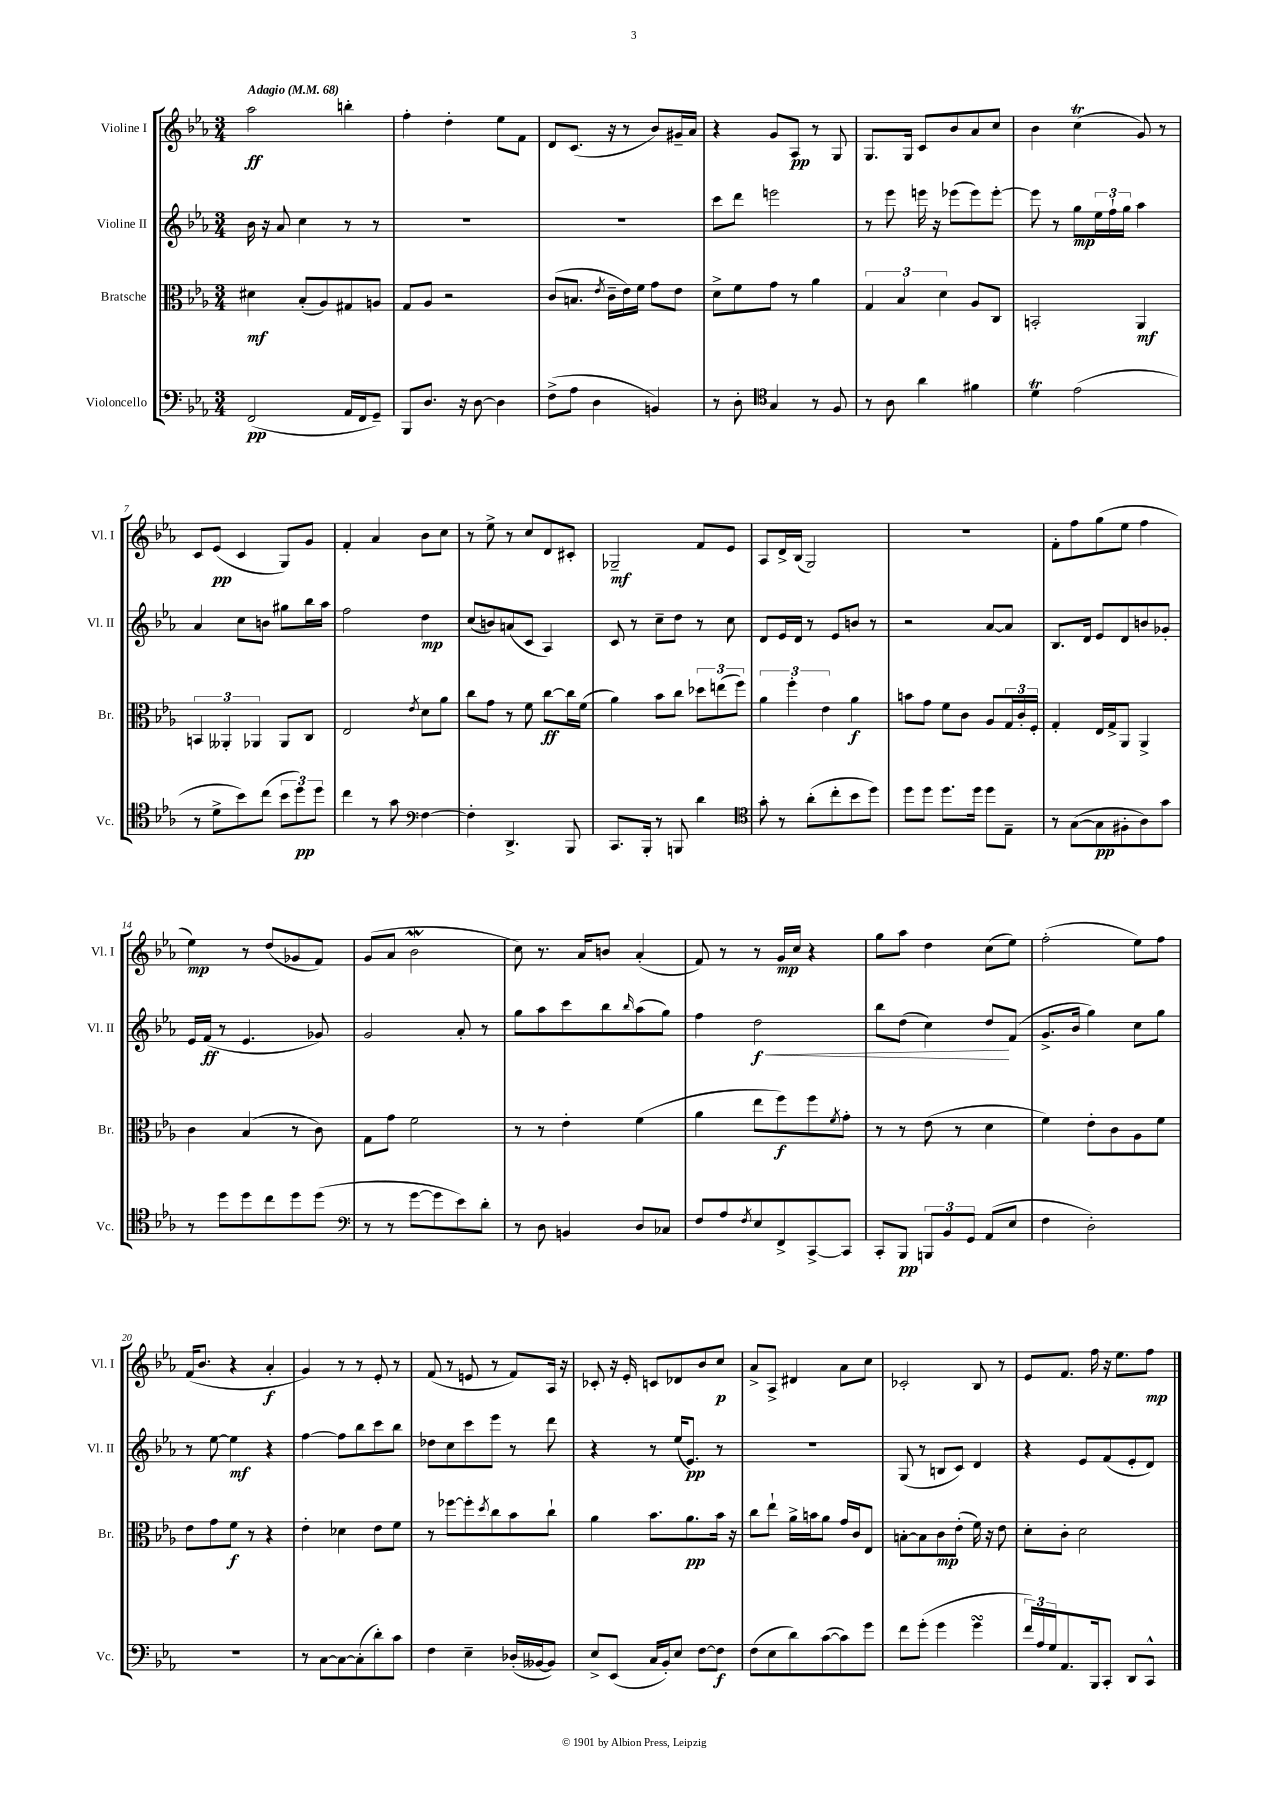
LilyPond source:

<<
\new StaffGroup <<
\new Staff = "s0" \with { instrumentName = "Violine I" shortInstrumentName = "Vl. I" } {
    \clef treble \key ees \major \numericTimeSignature \time 3/4 \tempo "Adagio" 4 = 68
    aes''2\ff b''4-. |
    f''4-. d''4-. ees''8 f'8 |
    d'8 c'8.( r16 r8 bes'8) gis'16-- aes'16 |
    r4 g'8 aes8\pp r8 g8 |
    g8. g16 c'8 bes'8 aes'8 c''8 |
    bes'4 c''4\trill( g'8) r8 |
    c'8 ees'8\pp( c'4 g8) g'8 |
    f'4-. aes'4 bes'8 c''8 |
    r8 ees''8-> r8 c''8 d'8 cis'8-. |
    ges2--\mf f'8 ees'8 |
    aes8 d'16-> bes16( g2) |
    R2. |
    f'8-. f''8 g''8( ees''8 f''4 |
    ees''4\mp) r8 d''8( ges'8 f'8) |
    g'8( aes'8 bes'2\mordent |
    c''8) r8. aes'16 b'8 aes'4-.( |
    f'8) r8 r8 g'16\mp c''16 r4 |
    g''8 aes''8 d''4 c''8( ees''8) |
    f''2-.( ees''8) f''8 |
    f'16( bes'8. r4 aes'4-.\f |
    g'4) r8 r8 ees'8-. r8 |
    f'8( r8 e'8 r8 f'8) aes16 r16 |
    ces'8-. r16 ees'16-. c'8 des'8 bes'8 c''8\p |
    aes'8-> aes8-> dis'4 aes'8 c''8 |
    ces'2-. bes8 r8 |
    ees'8 f'8. f''16 r16 ees''8. f''8\mp \bar "|." |
}
\new Staff = "s1" \with { instrumentName = "Violine II" shortInstrumentName = "Vl. II" } {
    \clef treble \key ees \major \numericTimeSignature \time 3/4
    bes'16 r16 aes'8 c''4 r8 r8 |
    R2. |
    R2. |
    c'''8 d'''8 e'''2 |
    r8 ees'''8 e'''16 r16 ees'''8( ees'''8) ees'''8~-. |
    ees'''8 r8 g''8\mp \tuplet 3/2 { ees''16 f''16-! g''16 } aes''4 |
    aes'4 c''8 b'8 gis''8 bes''16 aes''16 |
    f''2 d''4\mp |
    c''8( b'8) a'8( c'8 aes4) |
    c'8 r8 c''8-- d''8 r8 c''8 |
    d'8 ees'16 d'16 r8 ees'8 b'8 r8 |
    r2 aes'8~ aes'8 |
    bes8. d'16 ees'8 d'8 b'8 ges'8-. |
    ees'16 f'16\ff( r8 ees'4. ges'8) |
    g'2 aes'8-. r8 |
    g''8 aes''8 c'''8 bes''8 \grace { bes''16 } aes''8( g''8) |
    f''4 d''2\f\< |
    bes''8 d''8( c''4) d''8\! f'8( |
    g'8.-> bes'16 g''4) c''8 g''8 |
    r8 ees''8~ ees''4\mf r4 |
    f''4~ f''8 bes''8 c'''8 bes''8 |
    des''8 c''8 c'''8 ees'''8 r8 d'''8 |
    r4 r8 ees''16( ees'8.\pp) r8 |
    R2. |
    g8( r8 b8 c'8) d'4 |
    r4 ees'8 f'8( ees'8-. d'8) \bar "|." |
}
\new Staff = "s2" \with { instrumentName = "Bratsche" shortInstrumentName = "Br." } {
    \clef alto \key ees \major \numericTimeSignature \time 3/4
    dis'4\mf bes8-.( aes8) gis8 a8 |
    g8 aes8 r2 |
    c'8( b8. \acciaccatura { ees'8 } c'16-- ees'16) f'16 g'8 ees'8 |
    d'8-> f'8 g'8 r8 aes'4 |
    \tuplet 3/2 { g4 bes4 d'4 } aes8 c8 |
    b,2-. aes,4\mf |
    \tuplet 3/2 { b,4 aeses,4-. aes,4 } aes,8 c8 |
    ees2 \acciaccatura { ees'8 } d'8 aes'8 |
    c''8 g'8 r8 f'8 c''8~\ff c''16 f'16( |
    aes'4) bes'8 c''8 \tuplet 3/2 { des''8 e''8( f''8) } |
    \tuplet 3/2 { aes'4 f''4-. ees'4 } aes'4\f |
    b'8 g'8 f'8 c'8 aes8 \tuplet 3/2 { g16 c'16-. f16-. } |
    g4-. ees16 g16-> aes,8 aes,4-> |
    c'4 bes4( r8 c'8) |
    g8 g'8 f'2 |
    r8 r8 ees'4-. f'4( |
    aes'4 ees''8 f''8\f) f''8 \acciaccatura { f'8 } g'8-. |
    r8 r8 ees'8( r8 d'4 |
    f'4) ees'8-. c'8 aes8 f'8 |
    ees'8 g'8 f'8\f r8 r4 |
    ees'4-. des'4 ees'8 f'8 |
    r8 fes''8~ fes''8-. \acciaccatura { d''8 } c''8 bes'8 c''8-! |
    aes'4 bes'8. aes'8.\pp bes'16 r16 |
    c''8 ees''8-! aes'16-> b'16 aes'8 g'16 c'16 ees8 |
    b8~-. b8 c'8\mp ees'8-.( f'16) r16 ees'8 |
    d'8-. c'8-. d'2 \bar "|." |
}
\new Staff = "s3" \with { instrumentName = "Violoncello" shortInstrumentName = "Vc." } {
    \clef bass \key ees \major \numericTimeSignature \time 3/4
    f,2\pp( aes,16 f,16 g,8--) |
    bes,,8 d8. r16 d8~ d4 |
    f8->( aes8 d4 b,4) |
    r8 d8-. \clef tenor g4 r8 f8 |
    r8 aes8 aes'4 fis'4 |
    d'4\trill ees'2( |
    r8 d'8-> bes'8) c''8( \tuplet 3/2 { bes'8 d''8\pp) d''8 } |
    c''4 r8 g'8 \clef bass f4~ |
    f4-. d,4.-> bes,,8 |
    c,8. bes,,16-. r8 b,,8 d'4 |
    \clef tenor g'8-. r8 aes'8-.( c''8-. bes'8 d''8) |
    d''8 d''8 d''8. d''16 d''8 ees8-- |
    r8 g8~( g8\pp fis8-. aes8) g'8 |
    r8 d''8 d''8 c''8 d''8 d''8( |
    \clef bass r8 r8 g'8~ g'8 ees'8) d'8-. |
    r8 d8 b,4 d8 ces8 |
    f8 aes8 \acciaccatura { f8 } ees8 f,8-> c,8~-> c,8 |
    c,8-. bes,,8\pp \tuplet 3/2 { b,,8 bes,8 g,8 } aes,8( ees8 |
    f4 d2-.) |
    R2. |
    r8 c8~ c8~ c8-.( d'8-.) c'8 |
    f4 ees4-- des16-.( beses,16~ beses,8) |
    ees8-> ees,8( c16 bes,16-.) ees8 f8~ f8\f |
    f8( ees8 d'8) c'8~( c'8) g'8 |
    f'8 g'8-.( g'4 g'4\turn |
    \tuplet 3/2 { f'16) aes16 g16 } aes,8. bes,,16 c,8-. d,8 c,8-^ \bar "|." |
}
>>
>>
